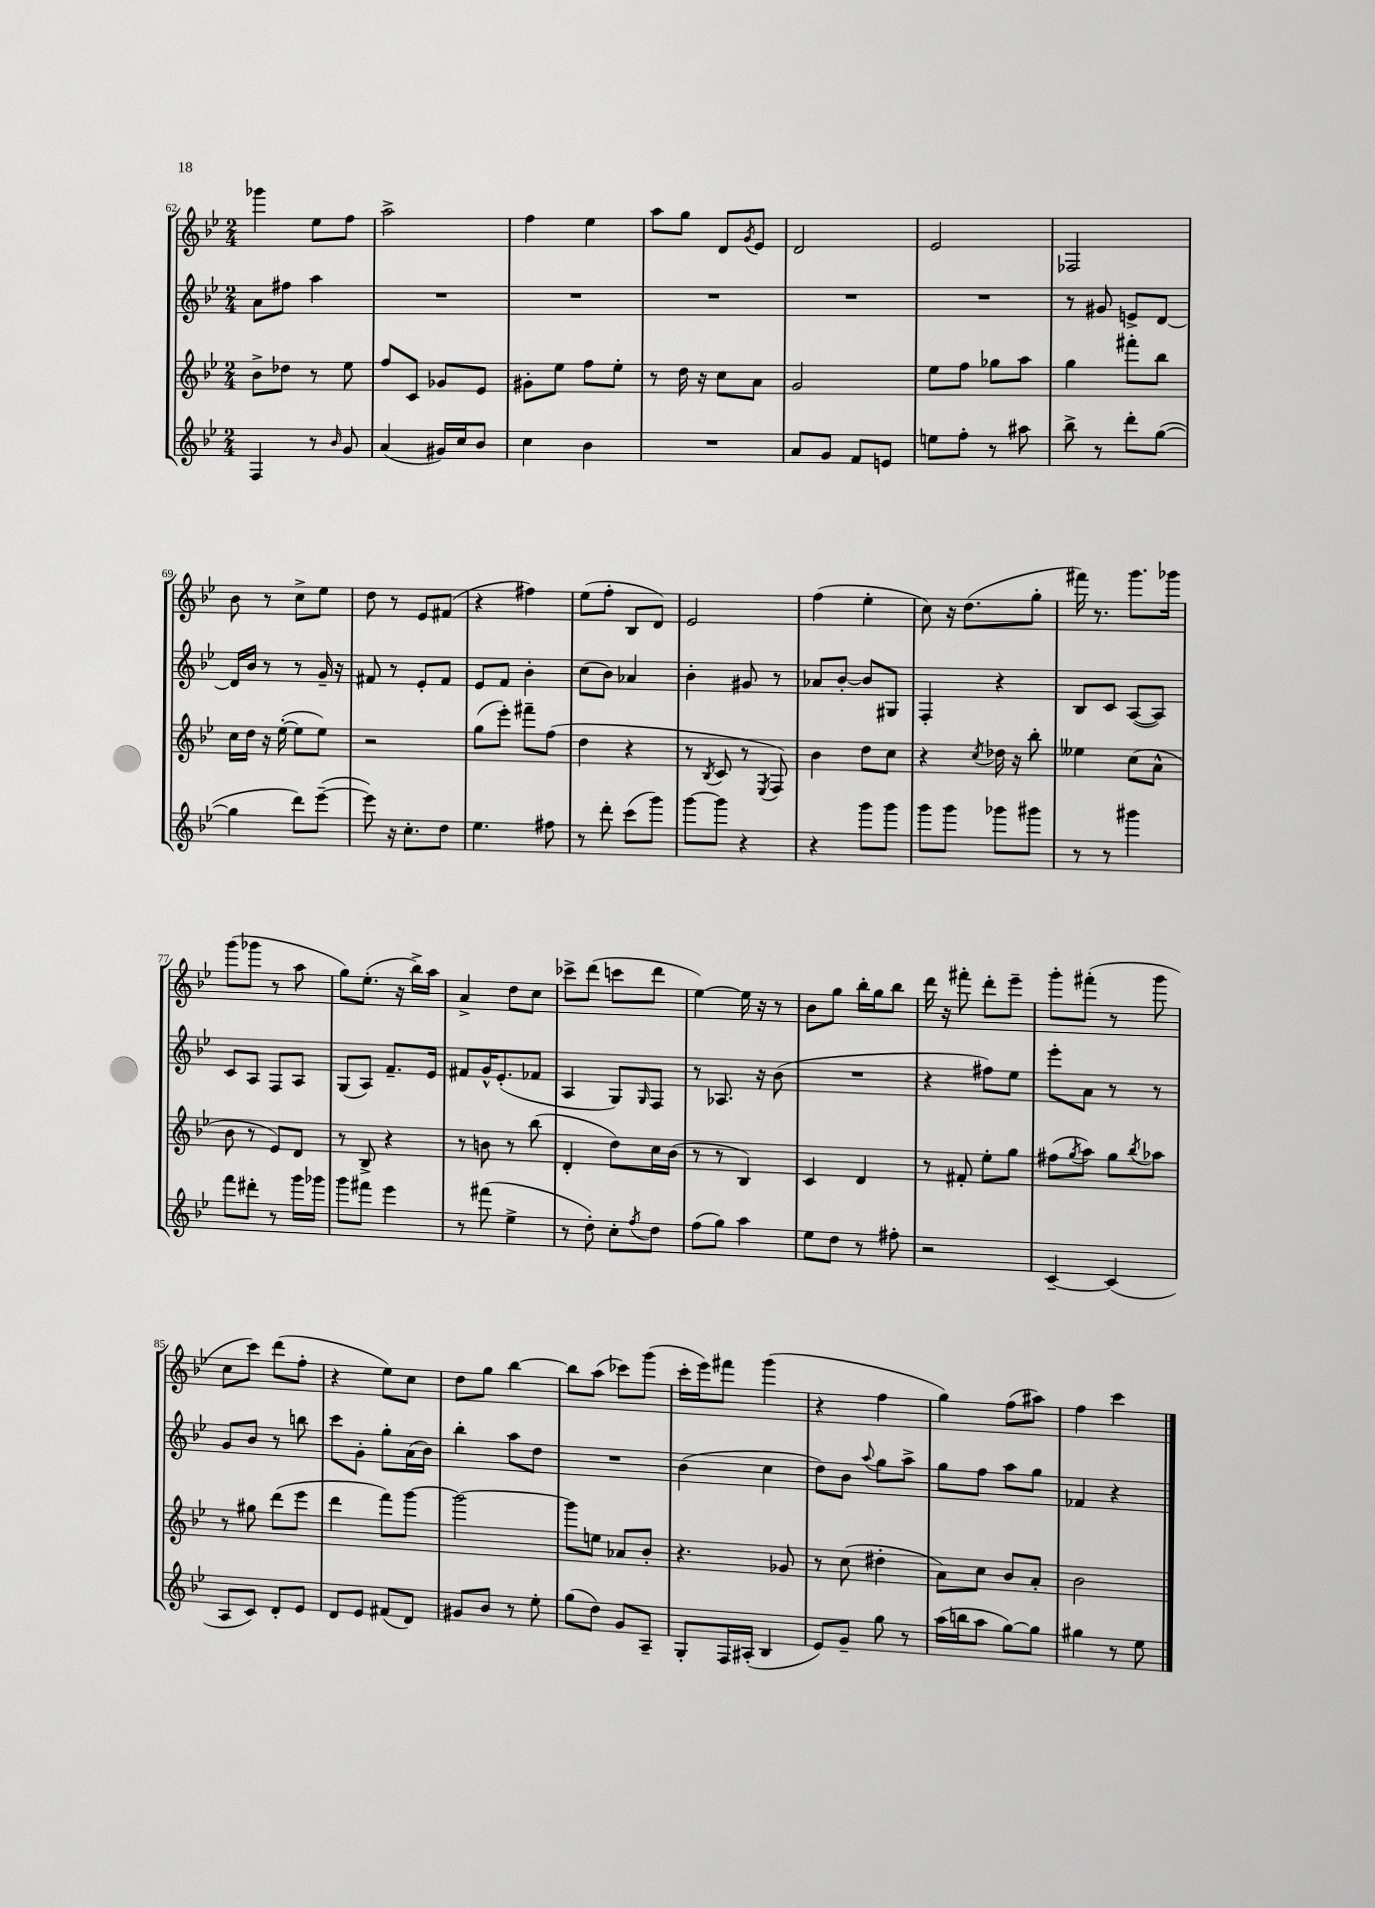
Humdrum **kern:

**kern	**kern	**kern	**kern
*part4	*part3	*part2	*part1
*staff4	*staff3	*staff2	*staff1
*clefG2	*clefG2	*clefG2	*clefG2
*k[b-e-]	*k[b-e-]	*k[b-e-]	*k[b-e-]
*M2/4	*M2/4	*M2/4	*M2/4
=62	=62	=62	=62
4F/	8b-^\L	8a\L	4ggg-X\
.	8dd-X\J	8ff#X\J	.
8r	8r	4aa\	8ee-\L
16qqb-/	.	.	.
8g/	8ee-\	.	8ff\J
=63	=63	=63	=63
(4a/	8ff/L	2r	2aa^\
.	8c/J	.	.
16g#X/LL)	8g-X/L	.	.
16cc/J	.	.	.
8b-/J	8e-/J	.	.
=64	=64	=64	=64
4cc\	8g#X'\L	2r	4ff\
.	8ee-\J	.	.
4b-\	8ff\L	.	4ee-\
.	8ee-'\J	.	.
=65	=65	=65	=65
2r	8r	2r	8aa\L
.	16dd\	.	8gg\J
.	16r	.	.
.	8cc\L	.	8d/L
.	.	.	8qg/
.	8a\J	.	8e-/J
=66	=66	=66	=66
8a/L	2g/	2r	2d/
8g/J	.	.	.
8f/L	.	.	.
8en/J	.	.	.
=67	=67	=67	=67
8een\L	8ee-\L	2r	2e-/
8ff'\J	8ff\J	.	.
8r	8gg-X\L	.	.
8aa#X\	8aa\J	.	.
=68	=68	=68	=68
8bb-^\	4gg\	8r	2F-X/
8r	.	8g#X/	.
8ddd'\L	8fff#X'\L	8en^/L	.
([8gg\J	8bb-\J	[8d/J	.
!!LO:LB:g=z
=69	=69	=69	=69
4gg\]	16cc\LL	16d/LL]	8b-\
.	16dd\JJ	16b-/JJ	.
.	16r	8r	8r
.	([16ee-'\	.	.
8ddd\L)	8ee-\L]	8r	8cc^\L
([8eee-~\J	8ee-\J)	16g~/	8ee-\J
.	.	16r	.
=70	=70	=70	=70
8eee-\])	2r	8f#X/	8dd\
16r	.	8r	8r
8.cc'\L	.	.	.
.	.	8e-'/L	8e-/L
8dd\J	.	8f#/J	(8f#X/J
=71	=71	=71	=71
4.ee-\	(8gg\L	8e-/L	4r
.	8eee-'\J)	8f/J	.
.	8fff#X~\L	4b-'\	4ff#X\)
8ff#X\	(8ff\J	.	.
=72	=72	=72	=72
8r	4dd\	(8cc\L	(8ee-\L
8ddd'\	.	8b-\J)	8ff'\J
(8ccc\L	4r	4a-X/	8B-/L
8ggg\J)	.	.	8d/J)
=73	=73	=73	=73
[8ggg\L	8r	4b-'\	2e-/
.	8qB-/	.	.
8ggg\J]	8c/	.	.
4r	8r	8g#X/	.
.	8qE-/	.	.
.	8F/)	8r	.
=74	=74	=74	=74
4r	4b-\	8a-X/L	(4ff\
.	.	[8b-'/J	.
8ggg\L	8dd\L	8b-/L]	4ee-'\
8ggg\J	8cc\J	8G#X/J	.
=75	=75	=75	=75
8ggg\L	4r	4F'/	8cc\)
8ggg\J	.	.	16r
.	.	.	(8.dd\L
.	8qcc/	.	.
8ggg-X\L	16dd-X\	4r	.
.	16r	.	.
8ggg#X\J	8bb-'\	.	8gg'\J
=76	=76	=76	=76
8r	4ee--X\	8B-/L	16fff#X\)
.	.	.	8.r
8r	.	8c/J	.
4ggg#X\	(8cc\L	([8A/L	8.ggg\L
.	8a^^\J	8A/J])	.
.	.	.	16ggg-X\Jk
!!LO:LB:g=z
=77	=77	=77	=77
8fff\L	8b-\	8c/L	(8ggg\L
8ddd#X'\J	8r	8A/J	8ggg-X\J
8r	8e-/L)	8F/L	8r
16ggg\LL	8d/J	8A/J	8aa\
16ggg-X\JJ	.	.	.
=78	=78	=78	=78
8ggg\L	8r	(8G/L	8gg\L)
8fff#X\J	8B-^/	8A/J)	(8.ee-'\J
4eee-\	4r	8.f~/L	.
.	.	.	16r
.	.	.	16bb-^\LL)
.	.	16e-/Jk	16aa\JJ
=79	=79	=79	=79
8r	8r	8f#X/L	4a^/
(8fff#X\	8bn\	16g^^/K	.
.	.	(8.e-'/	.
4ee-^\	8r	.	8dd\L
.	(8bb-\	8f-X/J	8cc\J
=80	=80	=80	=80
8r	4d'/	4A/	8ccc-X^\L
8dd'\)	.	.	(8ddd\J
8cc'\L	8dd\L)	8G/L)	8cccn\L
8qff/	.	16qqG/	.
8dd\J	16cc\L	8F/J	8ddd\J
.	(16b-\JJ	.	.
=81	=81	=81	=81
(8ff\L	8r	8r	[4ee-\)
8gg\J)	8r	8.A-X/	.
4aa\	4B-/)	.	16ee-\]
.	.	16r	16r
.	.	(8b-\	8r
=82	=82	=82	=82
8ee-\L	4c/	2r	8b-\L
8dd\J	.	.	8gg\J
8r	4d/	.	16bb-'\LL
.	.	.	16gg\J
8ff#X'\	.	.	8bb-\J
=83	=83	=83	=83
2r	8r	4r	16ddd\
.	.	.	16r
.	8f#X'/	.	8fff#X'\
.	8ee-'\L	8ff#X\L)	8ddd'\L
.	8gg\J	8ee-\J	8eee-~\J
=84	=84	=84	=84
[4c~/	(8ff#X\L	8eee-'\L	8ggg'\L
.	8qgg/	.	.
.	8aa\J)	8a\J	(8fff#X'\J
(4c/]	8gg\L	8r	8r
.	8qbb-/	.	.
.	8aa-X\J	8r	8ggg\
!!LO:LB:g=z
=85	=85	=85	=85
8A/L	8r	8g/L	8cc\L
8c/J)	8gg#X\	8b-/J	8ccc\J)
8d'/L	(8ddd\L	8r	(8ddd\L
8e-/J	8eee-\J	8bbn\	8ff'\J
=86	=86	=86	=86
8d/L	4ddd\	8ccc\L	4r
8e-/J	.	8g'\J	.
(8f#X/L	8fff\L)	8gg'\L	8ee-\L)
8d/J)	[8ggg\J	(16a\L	8cc\J
.	.	16b-\JJ)	.
=87	=87	=87	=87
8g#X/L	2ggg\_	4bb-'\	8dd\L
8b-/J	.	.	8gg\J
8r	.	8aa\L	[4bb-\
8ee-'\	.	8dd\J	.
=88	=88	=88	=88
(8gg\L	8ggg\L]	2r	8bb-\L]
8dd\J)	8een\J	.	(8aa\J
8g/L	8a-X/L	.	8ccc-X\L)
8A~/J	8b-'/J	.	(8ggg\J
=89	=89	=89	=89
8G'/L	4.r	(4b-\	16ccc'\LL
.	.	.	16eee-\J)
16F/L	.	.	8fff#X\J
(16A#X'/JJ	.	.	.
4B-/	.	4cc\	(4ggg\
.	8g-X/	.	.
=90	=90	=90	=90
8e-/L)	8r	8dd\L)	4r
8g~/J	(8cc\	8b-\J	.
.	.	8qqaa/	.
8gg\	4dd#X'\	8gg\L	4ff\
8r	.	8aa^\J	.
=91	=91	=91	=91
(16aa\LL	8a\L)	8gg\L	4gg\)
16bbn\J	.	.	.
8aa\J	8cc\J	8ff\J	.
[8gg\L)	8b-/L	8aa\L	(8ff\L
8gg\J]	8a'/J	8gg\J	8aa#X\J)
=92	=92	=92	=92
4gg#X\	2b-\	4f-X/	4ff\
8r	.	4r	4ccc\
8ee-\	.	.	.
==	==	==	==
*-	*-	*-	*-
